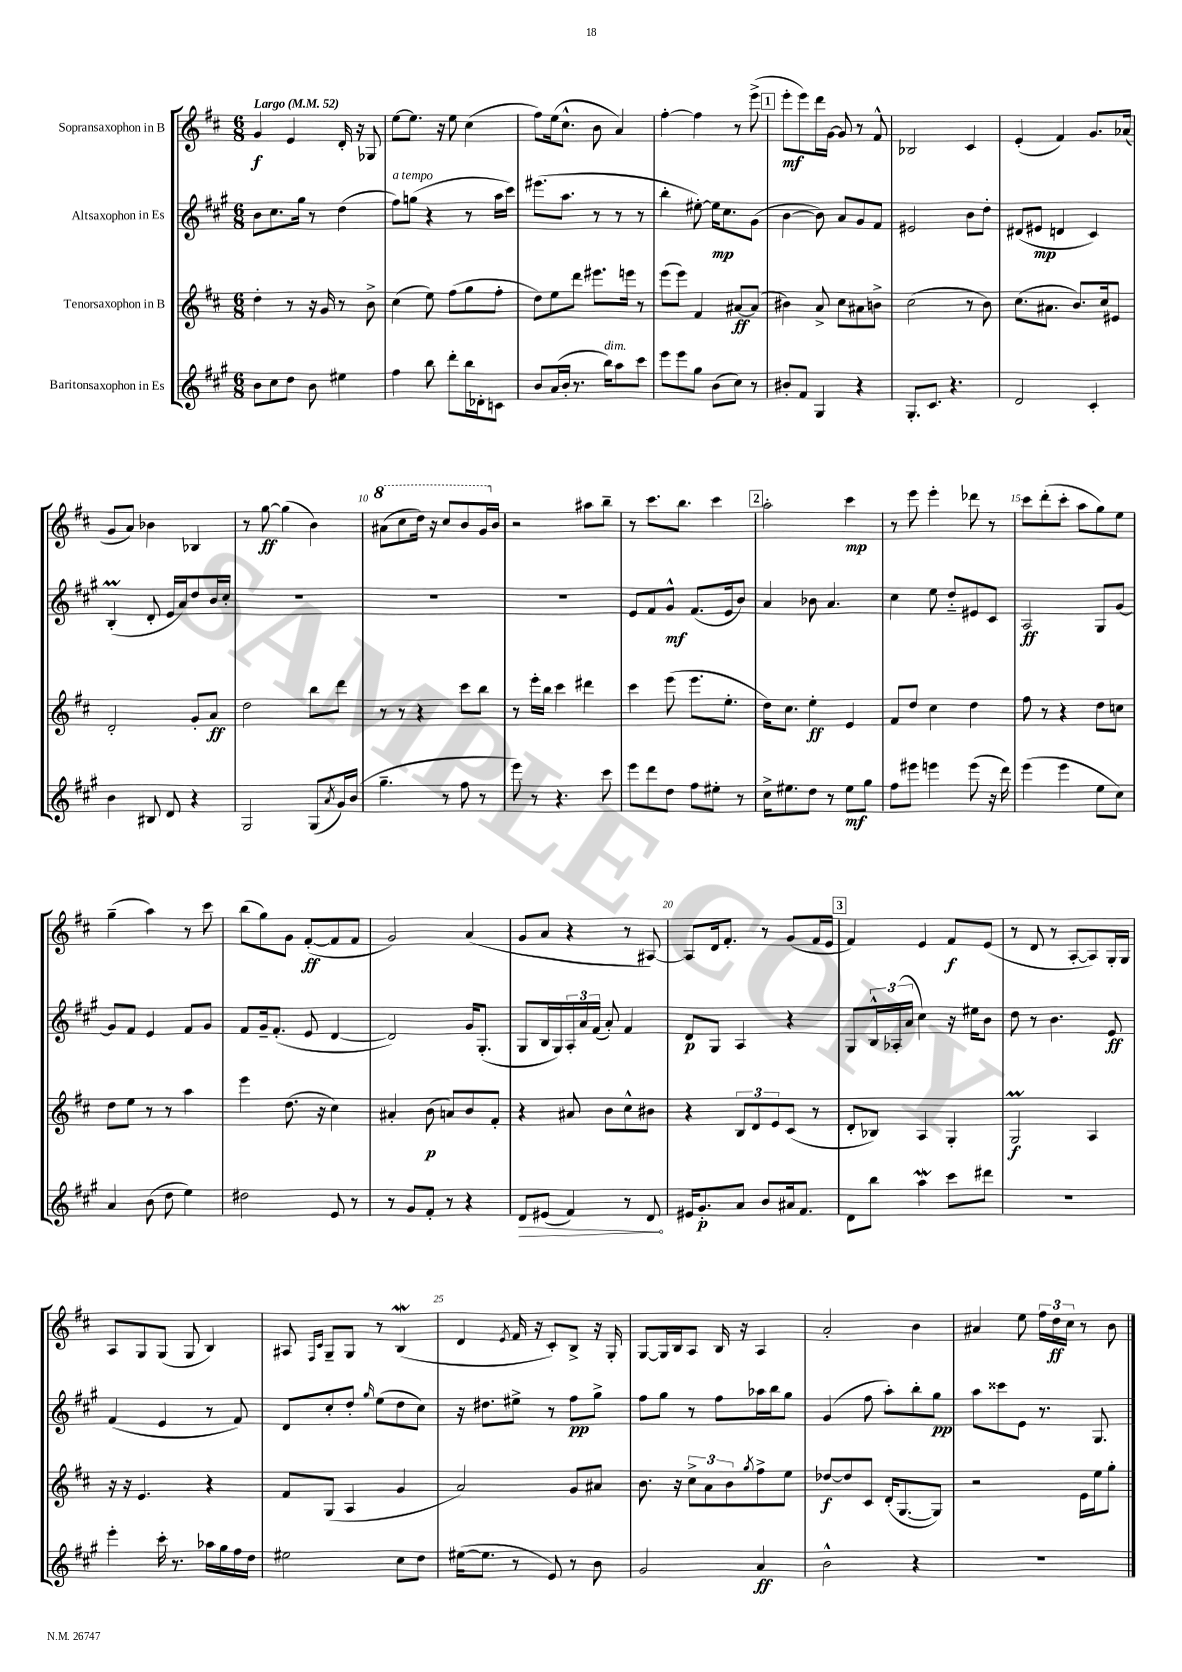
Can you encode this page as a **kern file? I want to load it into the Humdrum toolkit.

**kern	**kern	**kern	**kern
*staff4	*staff3	*staff2	*staff1
*clefG2	*clefG2	*clefG2	*clefG2
*k[f#c#g#]	*k[f#c#]	*k[f#c#g#]	*k[f#c#]
*M6/8	*M6/8	*M6/8	*M6/8
*MM52	*MM52	*MM52	*MM52
8b	4dd'	8b	4g
8cc#	.	8.cc#	.
8dd	8r	.	4e
.	.	16gg#	.
8b	16r	8r	.
.	16g	.	.
4ee#	8r	(4dd	16d'
.	.	.	16r
.	8b^	.	8G-
=	=	=	=
4ff#	(4cc#	8ff#)	[8ee
.	.	(8gg	8.ee]
8bb	8ee)	4r	.
.	.	.	16r
8ddd'	(8ff#	.	8ee
16bb	8gg	8r	(4cc#
16d-'	.	.	.
8c	8ff#'	16aa	.
.	.	16ccc#)	.
=	=	=	=
8b	8dd)	(8.eee#	8ff#)
(16a	8ee	.	(16ee
16b'	.	8.aa	8.cc#^^
8.r	8ddd	.	.
.	8.eee#	8r	8b
16bb)	.	.	.
8aa	.	8r	4a)
.	16eee	.	.
8ccc#	8r	8r	.
=	=	=	=
8eee	(8eee	4bb'	[4ff#'
8eee	8eee)	.	.
8gg#	4f#	[8ee#')	4ff#]
(8b	.	16ee#]	.
.	.	8.cc#	.
8cc#)	[8a#	.	8r
8r	(8a#]	(8g#	(8eee^
=	=	=	=
8b#'	4b#)	[4b	8eee'
8f#	.	.	8eee)
4G#	8a^	8b])	16ddd
.	.	.	[16g
.	8cc#	8a	8g]
4r	8a#	8g#	8r
.	8b^	8f#	8f#^^
=	=	=	=
8.G#'	(2cc#	2e#	2B-
8.c#	.	.	.
4.r	.	.	.
.	8r	8b	4c#
.	8b)	8dd'	.
=	=	=	=
2d	(8.cc#	(8d#	(4e'
.	.	8e#	.
.	8.a#	.	.
.	.	4d	4f#)
.	8.b)	.	.
4c#'	.	4c#)	8.g
.	16cc#	.	.
.	8e#	.	.
.	.	.	(16a-
=	=	=	=
4b	2d'	(4B'	8g
.	.	.	8a)
8B#	.	8d'	4b-
8d	.	16e	.
.	.	16a)	.
4r	8g'	8dd	4B-
.	8a	16b	.
.	.	16cc#'	.
=	=	=	=
2G#	2dd	2.r	8r
.	.	.	[8gg
.	.	.	(4gg]
(8G#	8bb	.	4b)
8qa	.	.	.
16g#)	8ddd	.	.
(16b	.	.	.
=	=	=	=
4.gg#~	8r	2.r	(8aa#
.	8r	.	8ccc#
.	4r	.	16ddd)
.	.	.	16r
8r	.	.	8ccc#
8ff#	8ccc#	.	8bb
8r	8bb	.	16gg
.	.	.	16b
=	=	=	=
8eee)	8r	2.r	2r
8r	16eee'	.	.
.	16bb	.	.
4.r	4ccc#	.	.
.	4ddd#	.	8aa#
8ccc#	.	.	8bb~
=	=	=	=
8eee	4ccc#	8e	8r
8ddd	.	8f#	8.ccc#
8dd	(8eee	8g#^^	.
.	.	.	8.bb
8ff#	8.eee	(8.f#	.
8ee#'	.	.	4ccc#
.	8.ee'	16e	.
8r	.	8b)	.
=	=	=	=
16cc#^	16dd)	4a	2aa'
8.ee#	8.cc#	.	.
8dd	4ee'	8b-	.
8r	.	4.a	.
8ee#	4e	.	4ccc#
8gg#	.	.	.
=	=	=	=
8ff#	8f#	4cc#	8r
8eee#	8dd	.	8eee
4eee	4cc#	8ee	4eee'
.	.	8dd'~	.
(8eee	4dd	8e#	8ddd-
16r	.	8c#	8r
16ddd)	.	.	.
=	=	=	=
(4eee	8ff#	2A	8ccc#
.	8r	.	(8ddd'
4eee	4r	.	8ccc#'
.	.	.	8aa
8ee	8dd	8G#	8gg)
8cc#)	8cc	[8g#	8ee
=	=	=	=
4a	8dd	8g#]	(4gg~
.	8ee	8f#	.
(8b	8r	4e	4aa)
8dd	8r	.	.
4ee)	4aa	8f#	8r
.	.	8g#	8ccc#
=	=	=	=
2dd#	4eee	8f#	(8bb
.	.	16g#~	8gg)
.	.	(8.f#'	.
.	(8.dd	.	8g
.	.	8e	([8f#'
.	16r	.	.
8e	4cc#)	[4d	8f#]
8r	.	.	8f#
=	=	=	=
8r	4a#'	2d])	2g)
8g#	.	.	.
8f#'	(8b	.	.
8r	8a)	.	.
4r	8b	16g#	(4a
.	.	(8.G#'	.
.	8f#'	.	.
=	=	=	=
8d	4r	8G#	8g
(8e#	.	16B	8a
.	.	16G#)	.
4f#)	8a#	24A'	4r
.	.	24a	.
.	.	(24f#	.
.	8b	8a')	.
8r	8cc#^^	4f#	8r
8d	8b#	.	[8A#)
=	=	=	=
16e#	4r	8d	8A#]
8.g#'	.	.	.
.	.	8G#	16d
.	.	.	8.f#'
8a	12B	4A	.
.	12d	.	.
8b	.	.	8r
.	12e	.	.
16a#	(8c#	4r	(8g
8.f#	.	.	.
.	8r	.	16f#
.	.	.	16e
=	=	=	=
8d	8d'	8G#	4f#)
8bb	8B-)	24B^^	.
.	.	(24A-'	.
.	.	24a	.
4aa	4A	4cc#)	4e
8ccc#	4G'	16r	8f#
.	.	16ee#	.
8ddd#	.	8b	(8e
=	=	=	=
2.r	2G	8dd	8r
.	.	8r	8d
.	.	4.b	8r
.	.	.	[8A'
.	4A	.	8A])
.	.	8e	16G'
.	.	.	16G
=	=	=	=
4eee'	16r	(4f#	8A
.	16r	.	.
.	4.e	.	8G
16ccc#'	.	4e	(8G
8.r	.	.	.
.	.	.	8G
16aa-	4r	8r	4B)
16gg#	.	.	.
16ff#	.	8f#)	.
16dd	.	.	.
=	=	=	=
2ee#	8f#	8d	8A#
.	.	.	16qqF#
.	.	.	16qqc#
.	(8G	8cc#'	8G~
.	4A	8dd'	8G
.	.	16qqgg#	.
.	.	(8ee	8r
8cc#	4g	8dd	(4B
8dd	.	8cc#)	.
=	=	=	=
([16ee#	2a)	16r	4d
8.ee#]	.	8.dd#	.
.	.	.	8qe
8r	.	8ee#^	16f#
.	.	.	16r
8e)	.	8r	8c#')
8r	8g	8ff#	8B^
8b	8a#	8gg#^	16r
.	.	.	16G'
=	=	=	=
2g#	8.b	8ff#	[8G
.	.	8gg#	16G]
.	16r	.	16B
.	12cc#^	8r	8A
.	12a	.	.
.	.	8ff#	16B
.	12b	.	.
.	.	.	16r
.	8qgg	.	.
4a	8ff#^	16aa-	4A
.	.	16bb	.
.	8ee	8gg#	.
=	=	=	=
2b^^	[8dd-	(4g#	2a'
.	8dd-]	.	.
.	8c#	8ff#	.
.	(16d'	8aa')	.
.	[8.G	.	.
4r	.	8bb'	4b
.	8G])	8gg#	.
=	=	=	=
2.r	2r	8aa	4a#
.	.	8ccc##	.
.	.	8e	8ee
.	.	8.r	24ff#
.	.	.	24dd
.	.	.	24cc#
.	16e	.	8r
.	16ee	8.G#	.
.	8gg'	.	8b
==	==	==	==
*-	*-	*-	*-
